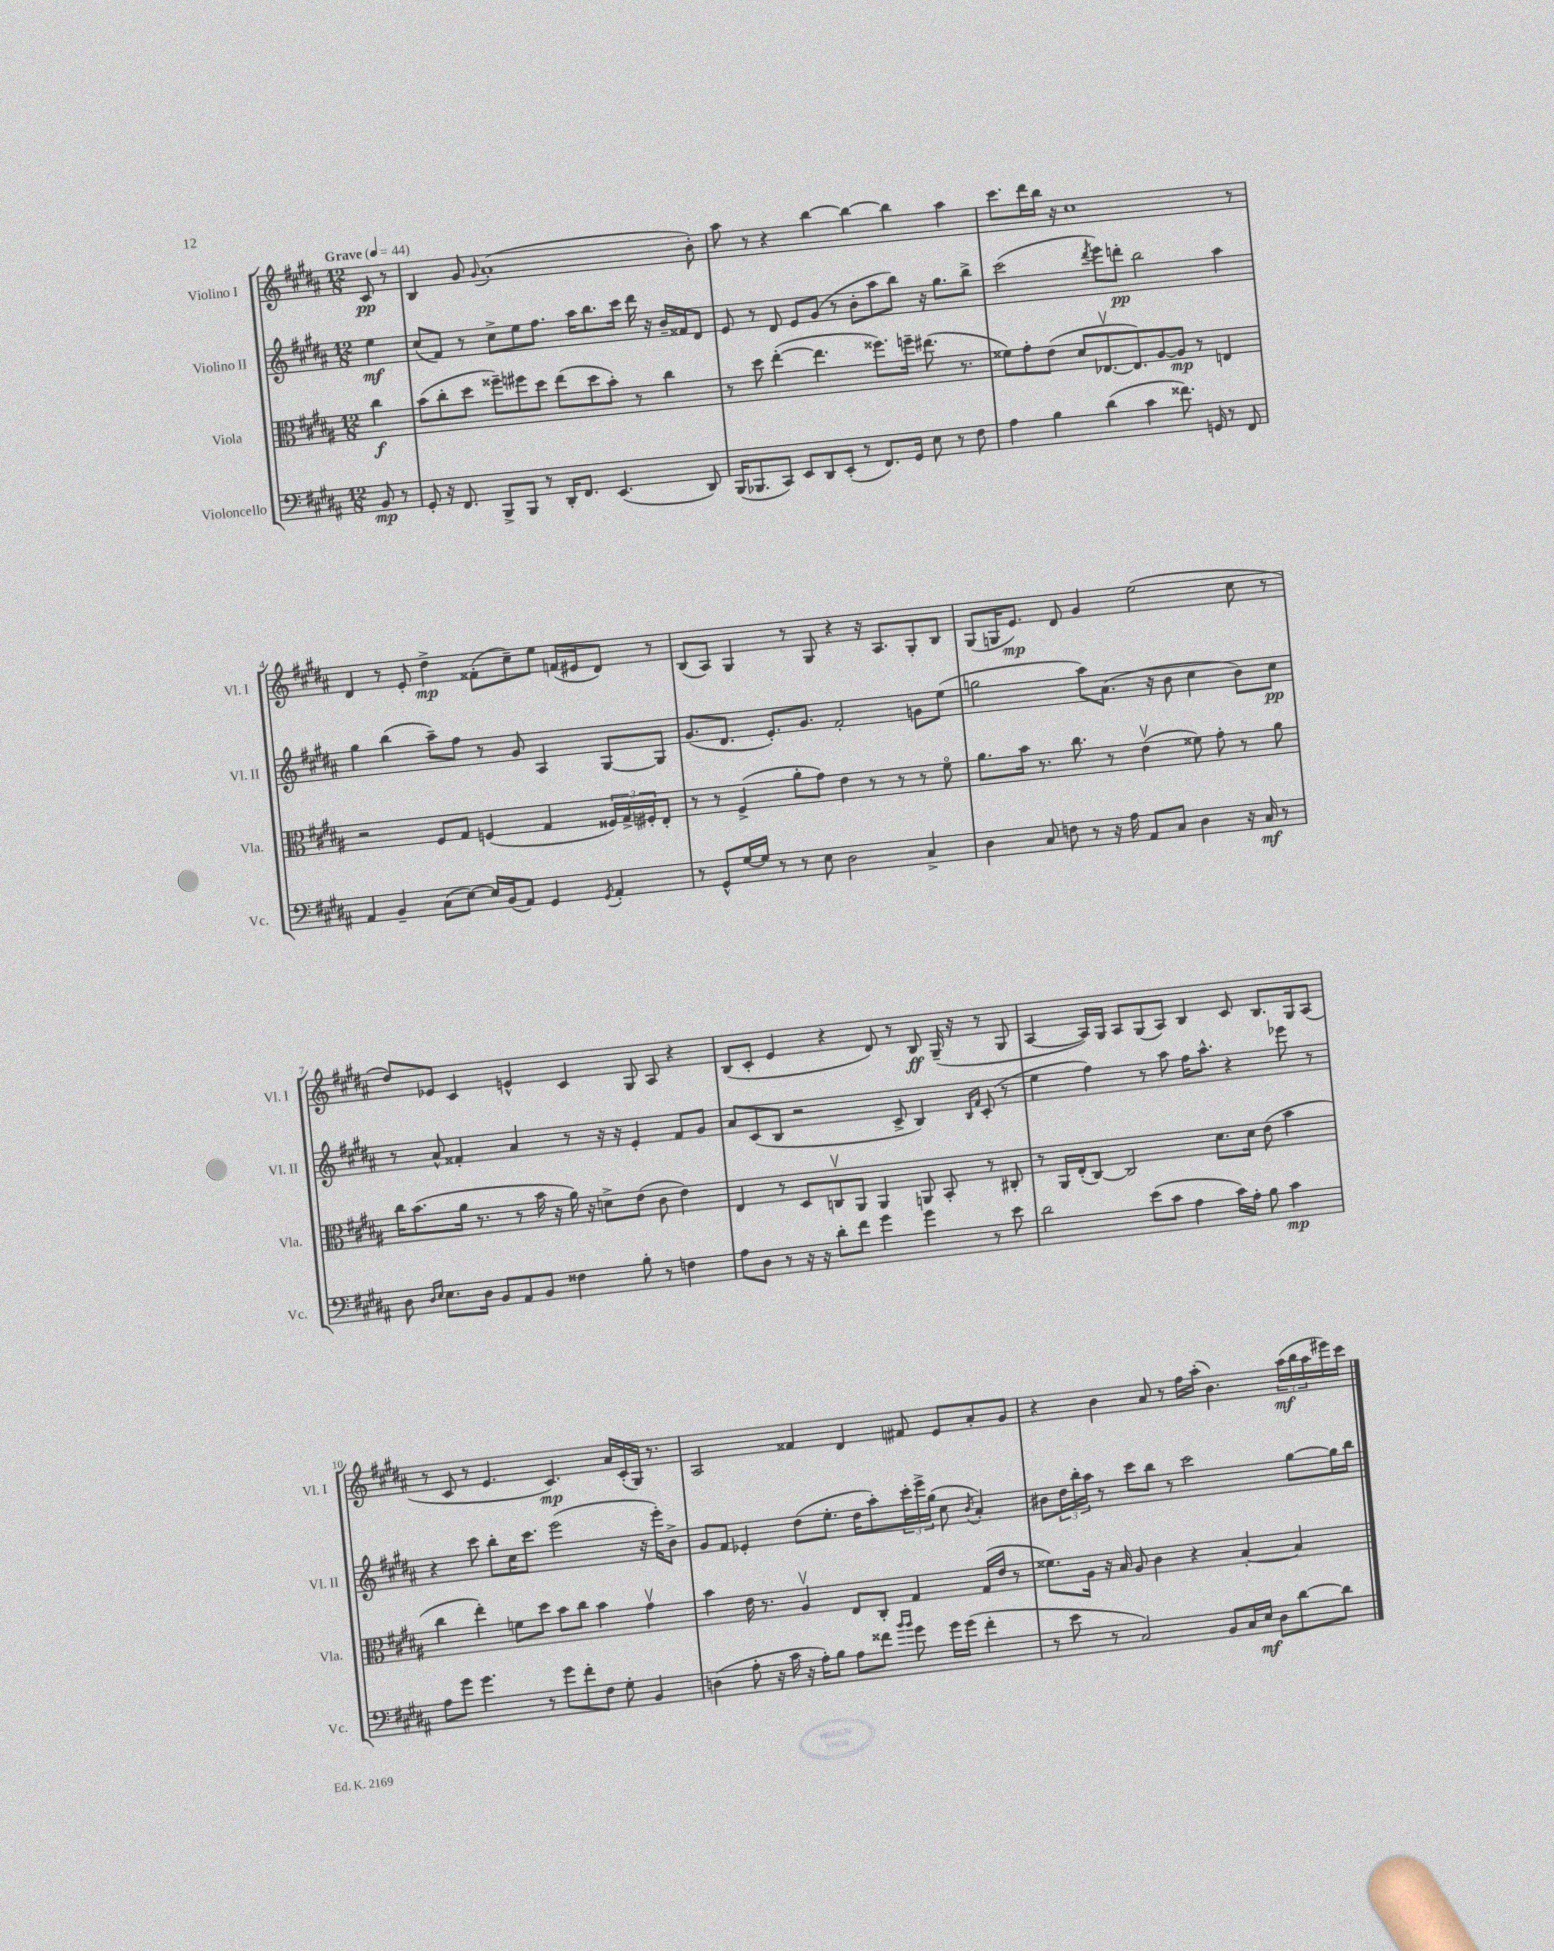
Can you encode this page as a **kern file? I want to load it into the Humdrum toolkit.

**kern	**dynam	**kern	**dynam	**kern	**dynam	**kern	**dynam
*part4	*part4	*part3	*part3	*part2	*part2	*part1	*part1
*staff4	*staff4	*staff3	*staff3	*staff2	*staff2	*staff1	*staff1
*I"Violoncello	*	*I"Viola	*	*I"Violino II	*	*I"Violino I	*
*I'Vc.	*	*I'Vla.	*	*I'Vl. II	*	*I'Vl. I	*
*clefF4	*	*clefC3	*	*clefG2	*	*clefG2	*
*k[f#c#g#d#a#]	*	*k[f#c#g#d#a#]	*	*k[f#c#g#d#a#]	*	*k[f#c#g#d#a#]	*
*M12/8	*	*M12/8	*	*M12/8	*	*M12/8	*
*MM44	*	*MM44	*	*MM44	*	*MM44	*
=	=	=	=	=	=	=	=
!	!	!	!	!	!	!LO:TX:a:B:t=Grave	!
8BB/	mp	4cc#\	f	4ee\	mf	8c#/	pp
8r	.	.	.	.	.	8r	.
=1	=1	=1	=1	=1	=1	=1	=1
8GG#'/	.	(8b\L	.	(8cc#/L	.	4B/	.
16r	.	8cc#'\	.	8f#/J)	.	.	.
8.FF#/	.	.	.	.	.	.	.
.	.	8dd#\J	.	8r	.	8g#/	.
.	.	.	.	.	.	8qqg#/	.
8BBB^/L	.	8ff##X~\L)	.	8cc#^\L	.	(1a#'	.
8BBB/J	.	8ff#X\	.	8ee\	.	.	.
8r	.	8dd#\J	.	8.ff#\J	.	.	.
16DD#'/KL	.	(8ee\L	.	.	.	.	.
8.FF#/J	.	.	.	16aa#\KL	.	.	.
.	.	8dd#\	.	8.bb\	.	.	.
(4.EE/	.	8b'\J)	.	.	.	.	.
.	.	.	.	16ccc#\Jk	.	.	.
.	.	8r	.	16ddd#\	.	.	.
.	.	.	.	16r	.	.	.
.	.	4cc#\	.	16b~/LL	.	.	.
.	.	.	.	16f##X/J	.	.	.
8DD#/)	.	.	.	8d#/J	.	8b'\)	.
=2	=2	=2	=2	=2	=2	=2	=2
(16BBB/KL	.	8r	.	8e/	.	8aa#\	.
8.BBB-X/	.	.	.	.	.	.	.
.	.	8dd#\	.	8r	.	8r	.
8CC#/J)	.	([4ee'\	.	8d#/	.	4r	.
8EE/L	.	.	.	8e/L	.	.	.
8DD#/	.	4.ee\]	.	(8g#/J	.	[4bb\	.
(8EE'/J	.	.	.	8r	.	.	.
8r	.	.	.	8b'\L	.	4bb\_	.
8.FF#/L)	.	8.ff##X\L)	.	8aa#\	.	.	.
.	.	.	.	8bb\J)	.	4bb\]	.
16GG#/Jk	.	16ffn~\Jk	.	.	.	.	.
8E\	.	(8.ee#X\	.	16r	.	.	.
.	.	.	.	8.gg#\L	.	.	.
8r	.	.	.	.	.	4aa#\	.
.	.	8.r	.	.	.	.	.
8F#\	.	.	.	8bb^\J	.	.	.
=3	=3	=3	=3	=3	=3	=3	=3
4A#\	.	8f##X\L)	.	(2ccc#\	.	8.ccc#\L	.
.	.	8g#'\	.	.	.	.	.
.	.	.	.	.	.	16ddd#\L	.
4B\	.	(8e\J	.	.	.	16bb\JJ	.
.	.	.	.	.	.	16r	.
.	.	8d#/L	.	.	.	1cc#	.
.	.	.	.	8qddd#/	.	.	.
(4d#\	.	[8.E-Xv/	.	8eee\L)	.	.	.
.	.	.	.	8dddn'\J	pp	.	.
.	.	8.E-/])	.	.	.	.	.
4c#\	.	.	.	2bb\	.	.	.
.	.	[8A#/	.	.	.	.	.
8.f##X\)	.	8A#/J]	mp	.	.	.	.
.	.	8r	.	.	.	.	.
16GGn/	.	.	.	.	.	.	.
8r	.	4En/	.	4aa#\	.	.	.
8FF#/	.	.	.	.	.	8r	.
!!LO:LB:g=z
=4	=4	=4	=4	=4	=4	=4	=4
4AA#/	.	2r	.	4gg#\	.	4d#/	.
4BB~/	.	.	.	(4bb\	.	8r	.
.	.	.	.	.	.	8e'/	.
(8C#\L	.	8F#/L	.	8aa#~\L)	.	4dd#^\	mp
[8E\J)	.	8G#/J	.	8ff#\J	.	.	.
16E/LL]	.	(4Fn/	.	8r	.	(8f##X'\L	.
(16BB/J	.	.	.	.	.	.	.
8AA#/J)	.	.	.	8g#/	.	8cc#~\)	.
4GG#/	.	4G#/	.	4A#/	.	8ee\J	.
.	.	.	.	.	.	(16fn/LL	.
.	.	.	.	.	.	16e#X/J	.
8qGG#/	.	.	.	.	.	.	.
4AA#'/	.	24F##X/LL)	.	[8G#/L	.	8d#/J)	.
.	.	24G#^/	.	.	.	.	.
.	.	24F#X'/J	.	.	.	.	.
.	.	8E'/J	.	8G#/J]	.	8r	.
=5	=5	=5	=5	=5	=5	=5	=5
8r	.	8r	.	(8.g#/L	.	(8B/L	.
8GG#^^/L	.	8r	.	.	.	8A#/J)	.
.	.	.	.	8.d#/J	.	.	.
[16G#/L	.	(4F#^/	.	.	.	4G#/	.
16G#/JJ]	.	.	.	.	.	.	.
8r	.	.	.	8.e'/L)	.	.	.
8r	.	8a#'\L	.	.	.	8r	.
.	.	.	.	8.g#/J	.	.	.
8E\	.	8g#\J)	.	.	.	8G#/	.
2D#\	.	4e\	.	2f#'/	.	4r	.
.	.	8r	.	.	.	16r	.
.	.	.	.	.	.	8.A#/L	.
.	.	8r	.	.	.	.	.
4C#^/	.	8r	.	8gn\L	.	8G#'/	.
.	.	8f#\	.	(8ee\J	.	8B/J	.
=6	=6	=6	=6	=6	=6	=6	=6
4D#\	.	8.a#\L	.	2ggn\	.	(8G#/L	.
.	.	.	.	.	.	16Gn/K	.
.	.	16b\Jk	.	.	.	8.e/J)	mp
8C#/	.	8.r	.	.	.	.	.
8Fn\	.	.	.	.	.	8d#/	.
.	.	8.cc#\	.	.	.	.	.
8r	.	.	.	8aa#\L)	.	4g#/	.
16r	.	8r	.	(8.a#\J	.	.	.
16A#\	.	.	.	.	.	.	.
8AA#/L	.	(4ev\	.	.	.	(2ee\	.
.	.	.	.	16r	.	.	.
8C#/J	.	.	.	8b\	.	.	.
4D#\	.	8f##X\)	.	4cc#\	.	.	.
.	.	8g#'\	.	.	.	.	.
16r	.	8r	.	8b\L)	.	8cc#\	.
16C#/	mf	.	.	.	.	.	.
8r	.	8a#\	.	8cc#\J	pp	8r	.
!!LO:LB:g=z
=7	=7	=7	=7	=7	=7	=7	=7
8D#\	.	16cc#\KL	.	8r	.	8dd#/L)	.
.	.	(8.b\	.	.	.	.	.
16qqD#/LL	.	.	.	.	.	.	.
16qqE/JJ	.	.	.	.	.	.	.
8.E\L	.	.	.	8a#^^/	.	8e-X/J	.
.	.	16a#\Jk	.	4f##X'/	.	4c#/	.
16D#\Jk	.	8.r	.	.	.	.	.
8BB/L	.	.	.	.	.	.	.
8AA#/	.	8r	.	4a#/	.	4en^^/	.
8BB/J	.	16b\	.	.	.	.	.
.	.	16r	.	.	.	.	.
4F##X\	.	16a#\)	.	8r	.	4c#/	.
.	.	16r	.	.	.	.	.
.	.	8dn^\L	.	16r	.	.	.
.	.	.	.	16r	.	.	.
8B'\	.	(8e\J	.	4e'/	.	8G#/	.
8r	.	8c#\	.	.	.	8A#/	.
4Fn\	.	4e\)	.	8f##/L	.	4r	.
.	.	.	.	8g#/J	.	.	.
=8	=8	=8	=8	=8	=8	=8	=8
8A#\L	.	4E/	.	8a#/L	.	(8B/L	.
8D#\J	.	.	.	(8c#/	.	8c#'/J	.
8r	.	8r	.	8B/J	.	4e/	.
16r	.	8D#/L	.	2r	.	.	.
16r	.	.	.	.	.	.	.
8d#'\L	.	8Cnv/	.	.	.	4r	.
8f#\J	.	8AA#/J	.	.	.	.	.
4g#\	.	4AA#/	.	.	.	8d#/)	.
.	.	.	.	8c#^/	.	8r	.
4g#\	.	8AAn/	.	4B/)	.	8B/	ff
.	.	8BB'/	.	.	.	(16G#~/	.
.	.	.	.	.	.	16r	.
.	.	.	.	16qqB/LL	.	.	.
.	.	.	.	16qqf#/JJ	.	.	.
8r	.	8r	.	(8c#'/	.	8r	.
8e\	.	8C#X'/	.	8r	.	8G#/	.
=9	=9	=9	=9	=9	=9	=9	=9
2d#\	.	8r	.	4ee\	.	[4A#/	.
.	.	16AA#/LL	.	.	.	.	.
.	.	(16E'/J	.	.	.	.	.
.	.	[8C#/J)	.	4ff#\)	.	16A#/LL])	.
.	.	.	.	.	.	16G#/JJ	.
.	.	2C#/]	.	.	.	8A#/L	.
(8e\L	.	.	.	8r	.	(8G#/	.
8c#\J	.	.	.	8aa#\	.	8A#/J)	.
4A#\	.	.	.	16ff#\KL	.	4B/	.
.	.	.	.	8.aa#^^\J	.	.	.
.	.	8.d#\L	.	.	.	.	.
16c#\LL)	.	.	.	4r	.	8c#/	.
16A#'\JJ	.	16d#\Jk	.	.	.	.	.
8B\	.	(8e\	.	.	.	8.B/L	.
4c#\	mp	4b\	.	8eee-X\	.	.	.
.	.	.	.	.	.	16G#/k	.
.	.	.	.	8r	.	(8A#/J	.
!!LO:LB:g=z
=10	=10	=10	=10	=10	=10	=10	=10
8A#\L	.	4cc#\	.	4r	.	8r	.
8g#\J	.	.	.	.	.	8c#/	.
4.g#\	.	4ee'\)	.	8ccc#\	.	8r	.
.	.	.	.	8bb'\L	.	4.e/	.
.	.	8fn\L	.	16cc#\K	.	.	.
.	.	.	.	8.ccc#\J	.	.	.
8r	.	8dd#\J	.	.	.	.	.
8g#\L	.	8b\L	.	(2eee\	.	4.c#/)	mp
8f#'\	.	8cc#\J	.	.	.	.	.
8F#\J	.	4b\	.	.	.	.	.
8G#'\	.	.	.	.	.	16a#/LL	.
.	.	.	.	.	.	(16c#'/	.
4BB/	.	4g#v\	.	16r	.	16G#/JJ)	.
.	.	.	.	16eee'\KL)	.	8.r	.
.	.	.	.	8b^\J	.	.	.
=11	=11	=11	=11	=11	=11	=11	=11
(4Dn\	.	4b\	.	8g#/L	.	2A#/	.
.	.	.	.	8f#/J	.	.	.
8A#'\	.	16e\	.	4e-X'/	.	.	.
.	.	8.r	.	.	.	.	.
16r	.	.	.	.	.	.	.
16c#\	.	.	.	.	.	.	.
16r	.	4A#v/	.	(8dd#\L	.	4f##X/	.
16A#'\KL)	.	.	.	.	.	.	.
8B\J	.	.	.	8.ee'\J	.	.	.
8A#\L	.	8E/L	.	.	.	4d#/	.
.	.	.	.	16dd#\KL	.	.	.
8f##X\J	.	8C#'/J	.	8aa#'\)	.	.	.
16qqb/LL	.	.	.	.	.	.	.
16qqb/JJ	.	.	.	.	.	.	.
8g#\	.	4G#/	.	24ccc#'\L	.	8f#X/	.
.	.	.	.	24eee^\	.	.	.
.	.	.	.	(24gg#\JJ	.	.	.
16g#\LL	.	.	.	8cc#\	.	8e/L	.
(16g#\JJ	.	.	.	.	.	.	.
.	.	.	.	8qb/	.	.	.
4f##'\	.	(16G#/LL	.	4a#'/)	.	8a#'/	.
.	.	16e/JJ	.	.	.	.	.
.	.	8r	.	.	.	8g#/J	.
=12	=12	=12	=12	=12	=12	=12	=12
8r	.	8.f##X\L)	.	8b#X\L	.	4r	.
8e\	.	.	.	24dd#\L	.	.	.
.	.	.	.	24bb'\	.	.	.
.	.	16A#\Jk	.	.	.	.	.
.	.	.	.	24aa#\JJ	.	.	.
8r	.	16r	.	8r	.	4b\	.
.	.	16B/	.	.	.	.	.
2C#/)	.	8A#/	.	8ccc#\L	.	.	.
.	.	4c#\	.	8bb\J	.	8a#/	.
.	.	.	.	8r	.	8r	.
.	.	4r	.	2ccc#\	.	16ff#\LL	.
.	.	.	.	.	.	(16aa#'\JJ	.
8BB/L	.	.	.	.	.	4.b\)	.
16C#/L	.	[4B'/	.	.	.	.	.
16E/JJ	mf	.	.	.	.	.	.
8D#\L	.	.	.	.	.	.	.
[8d#\	.	4B/]	.	[8gg#\L	.	(24aa#\LL	mf
.	.	.	.	.	.	24bb\	.
.	.	.	.	.	.	24aa#\	.
8d#\J]	.	.	.	16gg#\L]	.	16eee#X\)	.
.	.	.	.	16bb\JJ	.	16ccc#\JJ	.
==	==	==	==	==	==	==	==
*-	*-	*-	*-	*-	*-	*-	*-
